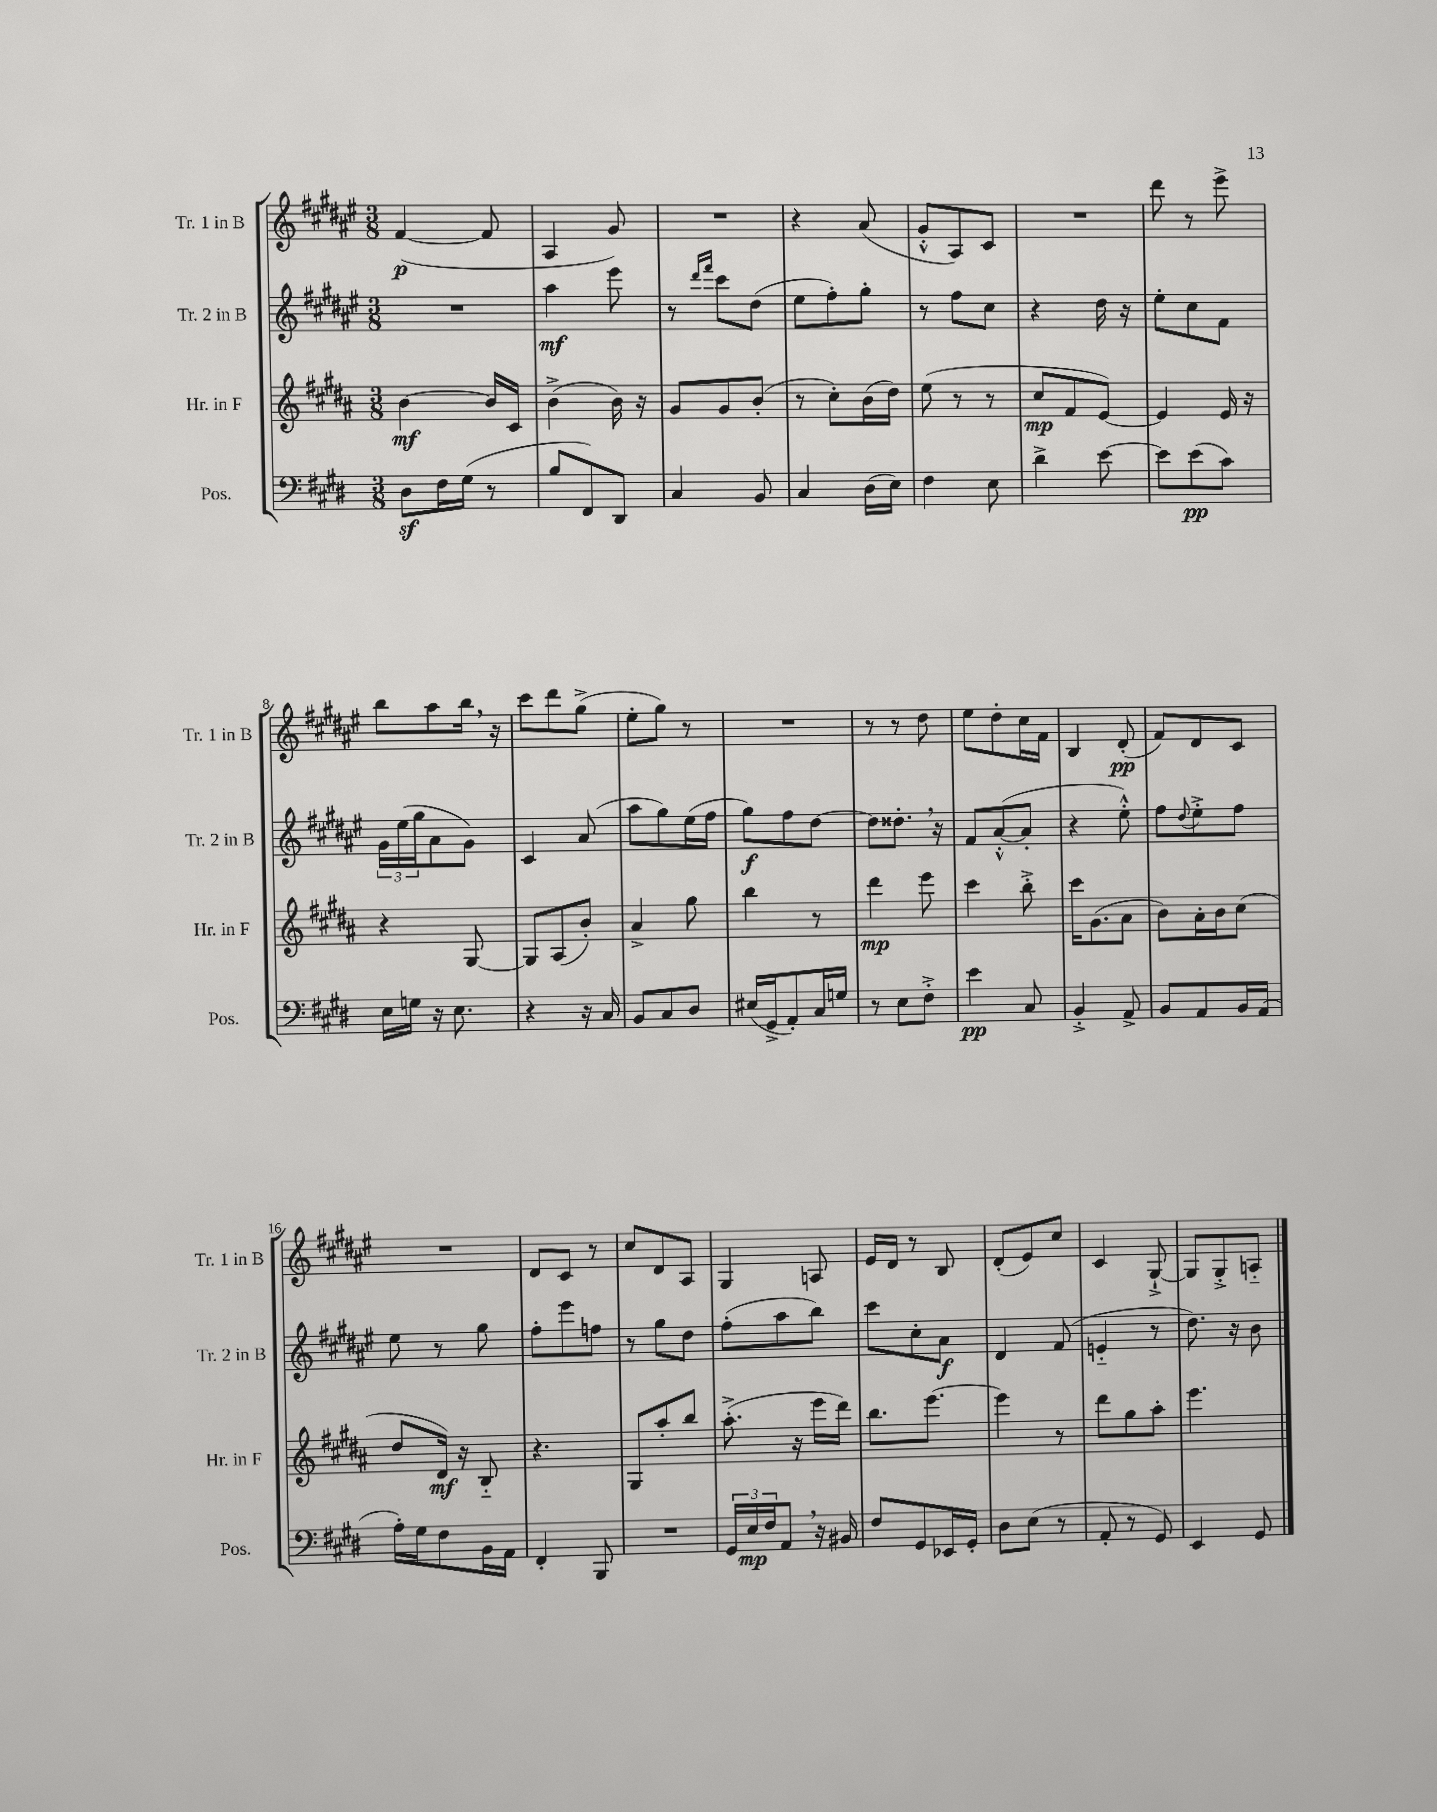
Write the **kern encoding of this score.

**kern	**kern	**kern	**kern
*staff4	*staff3	*staff2	*staff1
*clefF4	*clefG2	*clefG2	*clefG2
*k[f#c#g#d#]	*k[f#c#g#d#a#]	*k[f#c#g#d#a#e#]	*k[f#c#g#d#a#e#]
*M3/8	*M3/8	*M3/8	*M3/8
8D#\L	[4b\	4.r	([4f#/
16F#\L	.	.	.
(16G#\JJ	.	.	.
8r	16b/]LL	.	8f#/]
.	16c#/JJ	.	.
=	=	=	=
8B/L	(4b^\	4aa#\	4A#/
8FF#/)	.	.	.
8DD#/J	16b\)	8eee#\	8g#/)
.	16r	.	.
=	=	=	=
4C#/	8g#/L	8r	4.r
.	.	16qqddd#/LL	.
.	.	16qqfff#/JJ	.
.	8g#/	8ccc#\L	.
8BB/	(8b'/J	(8dd#\J	.
=	=	=	=
4C#/	8r	8ee#\L	4r
.	8cc#'\L)	8ff#'\)	.
(16D#\LL	(16b\L	8gg#'\J	(8a#/
16E\JJ)	16dd#\JJ)	.	.
=	=	=	=
4F#\	(8ee\	8r	8g#'^^/L
.	8r	8ff#\L	8A#/)
8E\	8r	8cc#\J	8c#/J
=	=	=	=
4d#^\	8cc#/L	4r	4.r
.	8f#/	.	.
[8e\	[8e/J)	16dd#\	.
.	.	16r	.
=	=	=	=
8e\]L	4e/]	8ee#'\L	8ddd#\
(8e\	.	8cc#\	8r
8c#\J)	16e/	8f#\J	8eee#^\
.	16r	.	.
=	=	=	=
16E\LL	4r	24g#\LL	8bb\L
.	.	(24ee#\	.
16G\JJ	.	.	.
.	.	24gg#\J	.
16r	.	8a#\	8aa#\
8.E\	.	.	.
.	[8G#/	8g#\J)	16bb\Jk
.	.	.	16r
=	=	=	=
4r	8G#/]L	4c#/	8ccc#\L
.	(8A#/	.	8ddd#\
16r	8b'/J)	(8a#/	(8gg#^\J
16C#/	.	.	.
=	=	=	=
8BB/L	4a#^/	8aa#\L	8ee#'\L
8C#/	.	8gg#\)	8gg#\J)
8D#/J	8gg#\	(16ee#\L	8r
.	.	16ff#\JJ	.
=	=	=	=
(16E#/LL	4bb\	8gg#\L)	4.r
16GG#^/J	.	.	.
8AA'/)	.	8ff#\	.
16C#/L	8r	[8dd#\J	.
16G/JJ	.	.	.
=	=	=	=
8r	4ddd#\	8dd#\]L	8r
8E\L	.	8.dd##'\J	8r
8F#'^\J	8eee\	.	8dd#\
.	.	16r	.
=	=	=	=
4e\	4ccc#\	8f#/L	8ee#\L
.	.	([8a#'^^/	8dd#'\
8C#/	8bb'^\	8a#'/]J	16cc#\L
.	.	.	16f#\JJ
=	=	=	=
4BB'^/	16ccc#\LK	4r	4B/
.	(8.g#\	.	.
8AA^/	8a#\J	8ee#'^^\)	(8d#'/
=	=	=	=
8BB/L	8b\L)	8ff#\L	8f#/L)
.	.	8qqdd#/	.
8AA/	16a#'\L	8ee#'^\	8d#/
.	16b\J	.	.
16BB/L	(8cc#\J	8ff#\J	8c#/J
(16AA/JJ	.	.	.
=	=	=	=
16A'\LL)	8dd#/L	8ee#\	4.r
16G#\J	.	.	.
8F#\	16d#/Jk)	8r	.
.	16r	.	.
16BB\L	8B'~/	8gg#\	.
16AA\JJ	.	.	.
=	=	=	=
4FF#'/	4.r	8ff#'\L	8d#/L
.	.	8eee#\	8c#/J
8BBB/	.	8ff\J	8r
=	=	=	=
4.r	8G#/L	8r	8cc#/L
.	8aa#'/	8gg#\L	8d#/
.	8bb/J	8dd#\J	8A#/J
=	=	=	=
24GG#/LL	(8.aa#'^\	(8ff#'\L	4G#/
24E/	.	.	.
24F#/J	.	.	.
8AA/J	.	8aa#\	.
.	16r	.	.
16r	16eee\LL	8bb\J)	8A/
16BB#/	16ddd#\JJ)	.	.
=	=	=	=
8F#/L	8.bb\L	8ccc#\L	16e#/LL
.	.	.	16d#/JJ
8GG#/	.	8cc#'\	8r
.	[8.eee\J	.	.
16EE-/L	.	8a#\J	8B/
16GG#'/JJ	.	.	.
=	=	=	=
8D#\L	4eee\]	4d#/	(8d#'/L
(8E\J	.	.	8e#/)
8r	8r	(8f#/	8cc#/J
=	=	=	=
8AA'/	8ddd#\L	4e'~/	4c#/
8r	8gg#\	.	.
8GG#/)	8aa#'\J	8r	[8G#`^/
=	=	=	=
4EE/	4.eee\	8.dd#\)	8G#/]L
.	.	.	8G#'^/
.	.	16r	.
8GG#/	.	8b\	8A'~/J
==	==	==	==
*-	*-	*-	*-
